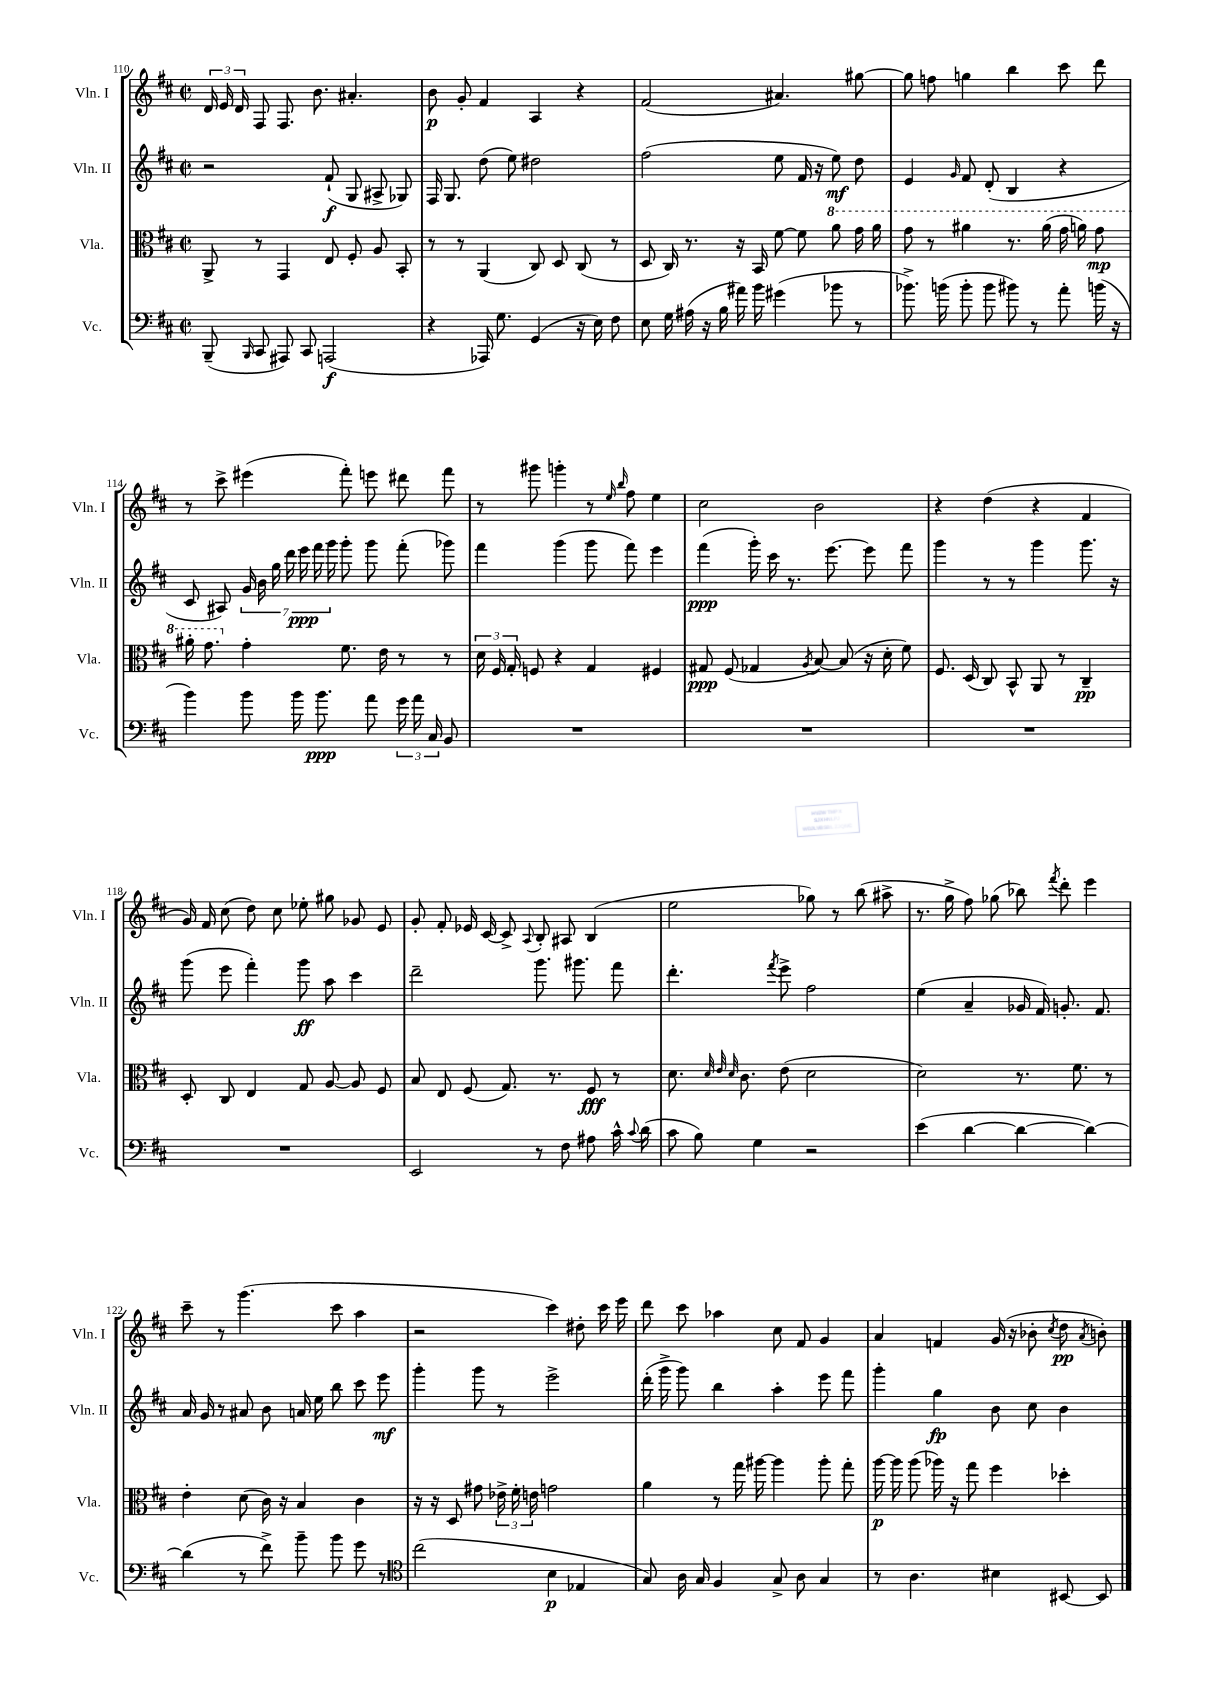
<<
\new StaffGroup <<
\new Staff = "s0" \with { instrumentName = "Vln. I" shortInstrumentName = "Vln. I" } {
    \clef treble \key d \major \defaultTimeSignature \time 2/2
    \autoBeamOff \tuplet 3/2 { d'16 e'16 d'16 } fis8 fis8. b'8. ais'4.-. |
    b'8\p g'8-. fis'4 a4 r4 |
    fis'2( ais'4.) gis''8~ |
    gis''8 f''8 g''4 b''4 cis'''8 d'''8 |
    r8 cis'''8-> eis'''4( fis'''8-.) e'''8 dis'''8 fis'''8 |
    r8 gis'''8 g'''4-. r8 \grace { e''16 b''16 } fis''8 e''4 |
    cis''2 b'2 |
    r4 d''4( r4 fis'4 |
    g'16) fis'16 cis''8( d''8) cis''8 ees''8-. gis''8 ges'8 e'8 |
    g'8-. fis'8-. ees'16 cis'16~ cis'8-> \appoggiatura { a8 } b8-. ais8 b4( |
    e''2 ges''8) r8 b''8( ais''8-> |
    r8. g''16-> fis''8) ges''8( bes''8) \acciaccatura { fis'''8 } d'''8-. e'''4 |
    cis'''8-- r8 g'''4.( cis'''8 a''4 |
    r2 cis'''4) dis''8-. cis'''16 e'''16 |
    d'''8 cis'''8 aes''4 cis''8 fis'8 g'4 |
    a'4 f'4 g'16( r16 bes'8-. \acciaccatura { cis''8 } d''8\pp \acciaccatura { a'8 } b'8-.) \bar "|." |
}
\new Staff = "s1" \with { instrumentName = "Vln. II" shortInstrumentName = "Vln. II" } {
    \clef treble \key d \major \defaultTimeSignature \time 2/2
    \autoBeamOff r2 fis'8-!\f( g8 ais8-> ges8) |
    fis16 g8. d''8( e''8) dis''2 |
    fis''2( e''8 fis'16 r16 e''8\mf) d''8 |
    e'4 \grace { g'16 } fis'8 d'8-.( b4 r4 |
    cis'8 ais8) \tuplet 7/4 { g'16 b'16 g''16 d'''16 e'''16\ppp fis'''16 g'''16 } g'''8-. g'''8 fis'''8-.( ges'''8) |
    fis'''4 g'''4( g'''8 fis'''8) e'''4 |
    fis'''4\ppp( g'''16-.) cis'''16 r8. e'''8.~ e'''8 fis'''8 |
    g'''4 r8 r8 g'''4 g'''8. r16 |
    g'''8( e'''8 fis'''4-.) g'''8\ff a''8 cis'''4 |
    d'''2-- g'''8. gis'''8. fis'''8 |
    d'''4.-. \acciaccatura { fis'''8 } e'''8-> fis''2 |
    e''4( a'4-- ges'16 fis'16) g'8.-. fis'8. |
    a'16 g'16 r8 ais'8 b'8 a'16 e''16 b''8 cis'''8 e'''8\mf |
    g'''4-. g'''8 r8 e'''2-> |
    d'''16-.( g'''16-> g'''8) b''4 a''4-. e'''8 fis'''8 |
    g'''4-. g''4\fp b'8 cis''8 b'4 \bar "|." |
}
\new Staff = "s2" \with { instrumentName = "Vla." shortInstrumentName = "Vla." } {
    \clef alto \key d \major \defaultTimeSignature \time 2/2
    \autoBeamOff a,8-> r8 g,4 e8 fis8-. a8 b,8-. |
    r8 r8 a,4( cis8) d8 cis8( r8 |
    d8 cis16) r8. r16 b,16 fis'8~ fis'8 \ottava #1 a''8 g''16 a''16 |
    g''8 r8 ais''4 r8. ais''16( g''16 a''16) g''8\mp |
    ais''16-. g''8. \ottava #0 g'4-. fis'8. e'16 r8 r8 |
    \tuplet 3/2 { d'16 fis16 g16-. } f8 r4 g4 fis4 |
    gis8\ppp fis8( ges4 \acciaccatura { a8 } b8~) b8( r16 d'16-. fis'8) |
    fis8. d16( cis8) b,8-^ a,8 r8 cis4--\pp |
    d8-. cis8 e4 g8 a8~ a8 fis8 |
    b8 e8 fis8( g8.) r8. fis8\fff r8 |
    d'8. \grace { d'32 e'32 d'32 } cis'8. e'8( d'2 |
    d'2) r8. fis'8. r8 |
    e'4-. d'8( cis'16) r16 b4 cis'4 |
    r16 r16 d8 gis'8 \tuplet 3/2 { ees'16-> fis'16-. e'16 } g'2 |
    a'4 r8 g''16 ais''16~ ais''4 ais''8-. g''8-. |
    a''16~\p a''16 a''8( aes''16) r16 g''8 fis''4 des''4-. \bar "|." |
}
\new Staff = "s3" \with { instrumentName = "Vc." shortInstrumentName = "Vc." } {
    \clef bass \key d \major \defaultTimeSignature \time 2/2
    \autoBeamOff b,,8--( \grace { b,,16 } cis,8 ais,,8) cis,8 a,,2\f( |
    r4 aes,,16) g8. g,4( r16 e16) fis8 |
    e8 g16 ais16( r16 b16 ais'16) b'16 gis'4( bes'8 r8 |
    bes'8.->) b'16( b'8-. b'8 bis'8) r8 a'8-. b'16( r16 |
    b'4) b'8 b'16 b'8.\ppp a'8 \tuplet 3/2 { g'16 a'16 cis16 } b,8 |
    R1 |
    R1 |
    R1 |
    R1 |
    e,2 r8 fis8 ais8 cis'16-^ \appoggiatura { cis'8 } d'16( |
    cis'8 b8) g4 r2 |
    e'4( d'4~ d'4~ d'4~) |
    d'4( r8 fis'8->) b'8-- b'8 g'8 r8 |
    \clef tenor cis''2( b4\p ees4 |
    g8) a16 g16 fis4 g8-> a8 g4 |
    r8 a4. bis4 bis,8~ bis,8 \bar "|." |
}
>>
>>
\layout { \context { \Score currentBarNumber = #110 } }
